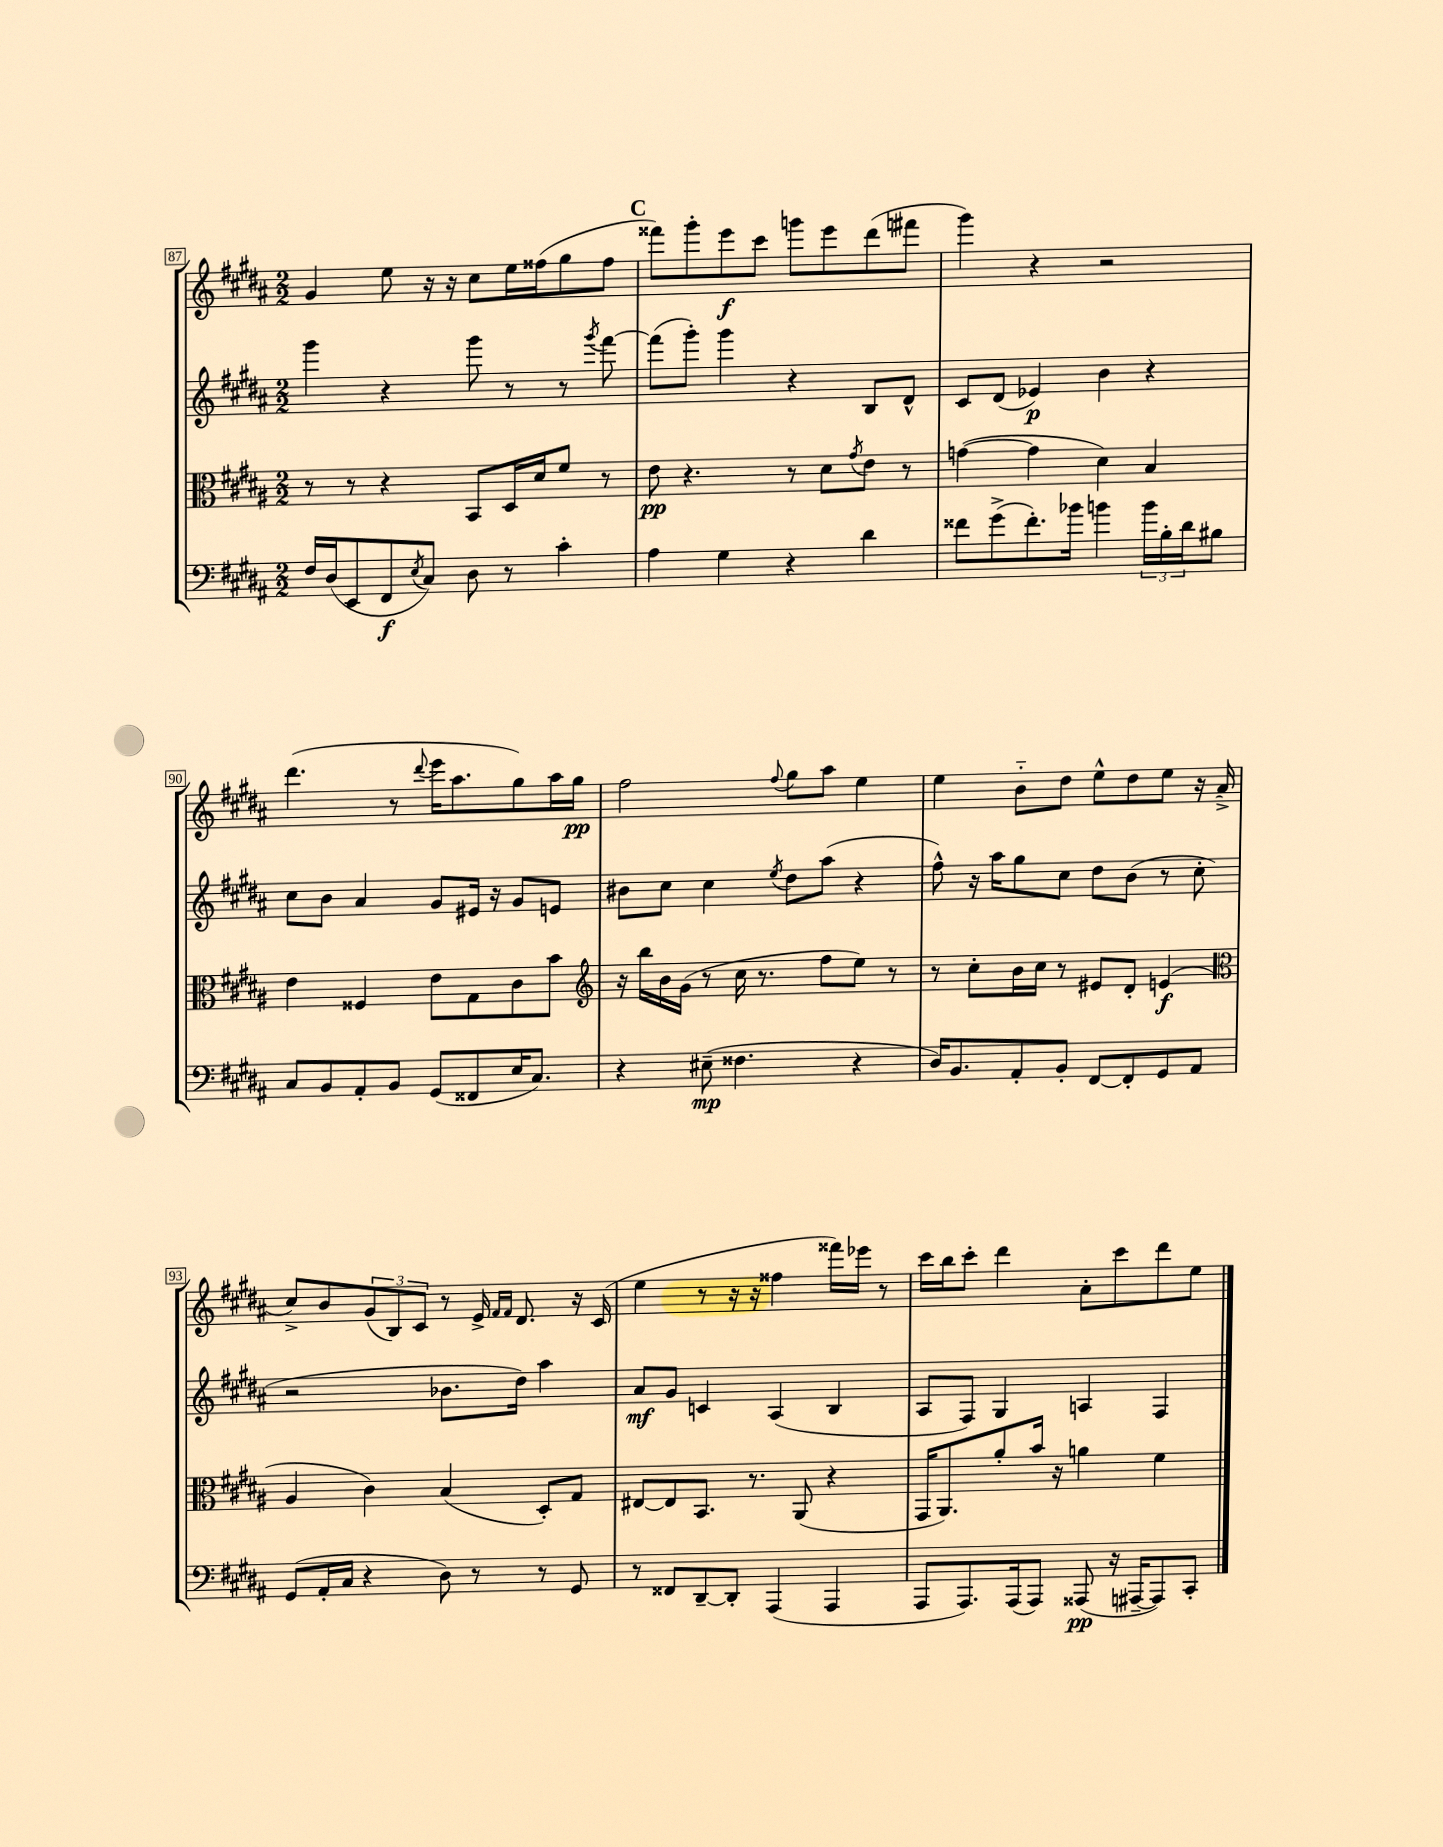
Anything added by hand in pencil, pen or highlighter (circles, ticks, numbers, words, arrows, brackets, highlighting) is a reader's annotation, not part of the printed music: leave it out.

**kern	**kern	**kern	**kern
*staff4	*staff3	*staff2	*staff1
*clefF4	*clefC3	*clefG2	*clefG2
*k[f#c#g#d#a#]	*k[f#c#g#d#a#]	*k[f#c#g#d#a#]	*k[f#c#g#d#a#]
*M2/2	*M2/2	*M2/2	*M2/2
16F#/LL	8r	4ggg#\	4g#/
(16D#/J	.	.	.
8EE/	8r	.	.
8FF#/	4r	4r	8ee\
8qE/	.	.	.
8C#/J)	.	.	16r
.	.	.	16r
8D#\	8BB/L	8ggg#\	8cc#\L
8r	16D#/L	8r	16ee\L
.	16d#/J	.	(16ff##\J
4c#'\	8f#/J	8r	8gg#\
.	.	8qggg#/	.
.	8r	[8fff#\	8ff##\J
=	=	=	=
4A#\	8e\	(8fff#\]L	8fff##\L)
.	4.r	8ggg#'\J)	8ggg#'\
4G#\	.	4ggg#\	8eee\
.	.	.	8ccc#\J
4r	8r	4r	8ggg\L
.	8d#\L	.	8eee\
.	8qg#/	.	.
4d#\	8e\J	8B/L	(8ddd#\
.	8r	8d#^^/J	8fff#\J
=	=	=	=
8f##\L	([4g\	8c#/L	4ggg#\)
(8g#^\	.	(8d#/J	.
8.f##'\)	4g\]	4e-/)	4r
16b-\Jk	.	.	.
4b\	4d#\)	4b\	2r
24b\LL	4B/	4r	.
24B'\	.	.	.
24d#\J	.	.	.
8B#\J	.	.	.
=	=	=	=
8C#/L	4e\	8cc#\L	(4.ddd#\
8BB/	.	8b\J	.
8AA#'/	4F##/	4a#/	.
8BB/J	.	.	8r
.	.	.	8qqddd#/
(8GG#/L	8e\L	8g#/L	16eee\LK
.	.	.	8.aa#\
8FF##/	8G#\	16e#/Jk	.
.	.	16r	.
16E/K	8c#\	8g#/L	8gg#\)
8.C#/J)	.	.	.
.	8b\J	8e/J	16aa#\L
.	.	.	16gg#\JJ
=	=	=	=
*	*clefG2	*	*
4r	16r	8b#\L	2ff#\
.	16bb\LL	.	.
.	16b\	8cc#\J	.
.	(16g#\JJ	.	.
(8E#~\	8r	4cc#\	.
4.F##\	16cc#\	.	.
.	8.r	.	.
.	.	8qee/	8qqff#/
.	.	8dd#\L	8gg#\L
.	8ff#\L	(8aa#\J	8aa#\J
4r	8ee\J)	4r	4ee\
.	8r	.	.
=	=	=	=
16D#/LK)	8r	8ff#^^\)	4ee\
8.BB/	.	.	.
.	8cc#'\L	16r	.
.	.	16aa#\LK	.
8AA#'/	16b\L	8gg#\	8b'~\L
.	16cc#\JJ	.	.
8BB'/J	8r	8cc#\J	8dd#\J
[8FF#/L	8e#/L	8dd#\L	8ee^^\L
8FF#'/]	8d#'/J	(8b\J	8dd#\
8GG#/	(4e/	8r	8ee\J
8AA#/J	.	8cc#'\	16r
.	.	.	(16a#^/
=	=	=	=
*	*clefC3	*	*
(8GG#/L	4A#/	2r	8cc#^/L)
16AA#'/L	.	.	8b/
16C#/JJ	.	.	.
4r	4c#\)	.	(12g#/
.	.	.	12B/)
.	.	.	12c#/J
8D#\)	(4B/	8.b-\L	8r
8r	.	.	16e^/
.	.	.	16qqf#/LL
.	.	.	16qqf#/JJ
.	.	16dd#\Jk)	8.d#/
8r	8D#'/L)	4aa#\	.
8GG#/	8G#/J	.	16r
.	.	.	(16c#/
=	=	=	=
8r	[8E#/L	8a#/L	4ee\
8FF##/L	8E#/]	8g#/J	.
[8DD#~/	8.BB/J	4c/	8r
8DD#'/]J	.	.	16r
.	8.r	.	16r
(4AAA#/	.	(4A#/	4ff##\
.	(8AA#/	.	.
4AAA#/	4r	4B/	16fff##\LL)
.	.	.	16eee-\JJ
.	.	.	8r
=	=	=	=
8AAA#/L	16GG#/LK	8A#/L	16ccc#\LL
.	8.AA#/)	.	16bb\J
8.AAA#/)	.	8F#/J)	8ccc#'\J
.	8a#'/	4G#/	4ddd#\
(16AAA#/k	.	.	.
8AAA#/J)	16b/Jk	.	.
.	16r	.	.
(8AAA##/	4a\	4A/	8a#'\L
16r	.	.	8ccc#\
[16AAA#~/LK	.	.	.
8AAA#/])	4f#\	4F#/	8ddd#\
8CC#'/J	.	.	8ee\J
==	==	==	==
*-	*-	*-	*-
